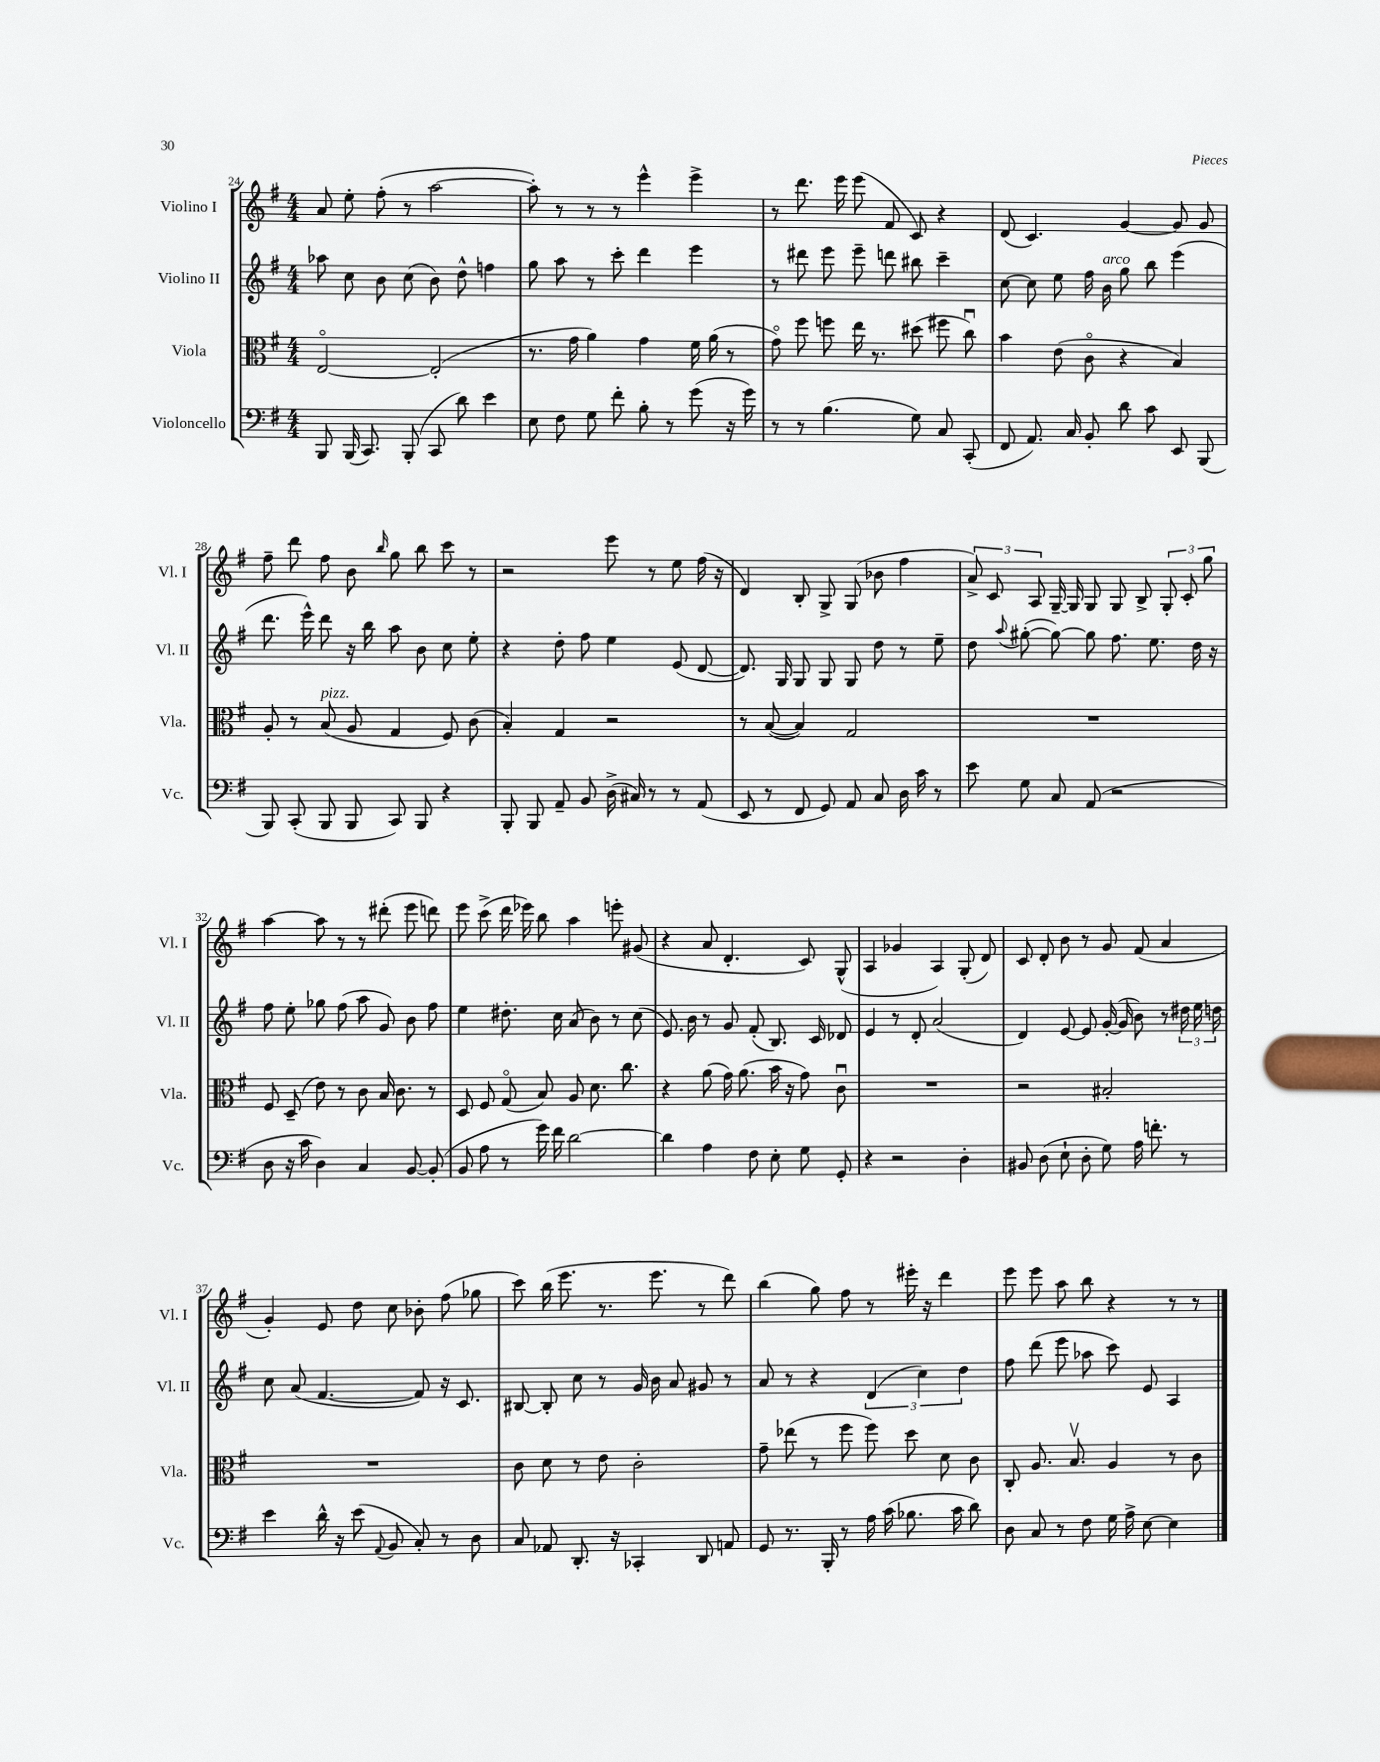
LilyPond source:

<<
\new StaffGroup <<
\new Staff = "s0" \with { instrumentName = "Violino I" shortInstrumentName = "Vl. I" } {
    \clef treble \key g \major \numericTimeSignature \time 4/4
    \autoBeamOff a'8 e''8-. fis''8-.( r8 a''2~ |
    a''8-.) r8 r8 r8 e'''4-^ e'''4-> |
    r8 d'''8. e'''16 e'''8( fis'8 c'8) r4 |
    d'8( c'4.) g'4~ g'8 g'8 |
    fis''8-- d'''8 fis''8 b'8 \grace { b''16 } g''8 b''8 c'''8 r8 |
    r2 e'''8 r8 e''8 fis''16( r16 |
    d'4) b8-. g8-> g8( bes'8 fis''4 |
    \tuplet 3/2 { a'8->) c'8 a8 } g16~-- g16 g8 g8 b8-> \tuplet 3/2 { g8-. c'8-. g''8 } |
    a''4~ a''8 r8 r8 dis'''8-.( e'''8 d'''8) |
    e'''8 c'''8->( d'''16 ees'''16) b''8 a''4 e'''8-. gis'8( |
    r4 a'8 d'4.-. c'8) g8-^( |
    a4 ges'4 a4) g8-.( d'8) |
    c'8 d'8-. b'8 r8 g'8 fis'8( a'4 |
    g'4-.) e'8 d''8 c''8 bes'8-. fis''8( ges''8 |
    c'''8) b''16( e'''8. r8. e'''8. r8 d'''8) |
    b''4( g''8) fis''8 r8 eis'''16-. r16 d'''4 |
    e'''8 e'''8 a''8 b''8 r4 r8 r8 \bar "|." |
}
\new Staff = "s1" \with { instrumentName = "Violino II" shortInstrumentName = "Vl. II" } {
    \clef treble \key g \major \numericTimeSignature \time 4/4
    \autoBeamOff aes''8 c''8 b'8 c''8( b'8) d''8-^ f''4 |
    g''8 a''8 r8 c'''8-. d'''4 e'''4 |
    r8 dis'''8 e'''8 e'''8-- d'''8 bis''8 c'''4-- |
    c''8~ c''8 e''8 fis''16 b'16^\markup { \italic "arco" } g''8 b''8 e'''4( |
    d'''8. e'''16-^) d'''8 r16 b''16 a''8 b'8 c''8 e''8-. |
    r4 d''8-. fis''8 e''4 e'8( d'8~ |
    d'8.) g16 g8 g8 g8 d''8 r8 e''8-- |
    d''8 \appoggiatura { a''8 } gis''8~-.( gis''8~) gis''8 fis''8. e''8. d''16 r16 |
    fis''8 e''8-. ges''8 fis''8( a''8 g'8) b'8 fis''8 |
    e''4 dis''8.-. c''16 a'8( b'8) r8 c''8( |
    e'8.) b'16 r8 g'8 fis'8-.( b8.) c'16 des'8 |
    e'4 r8 d'8-. a'2( |
    d'4) e'8~ e'8 g'16~-.( g'16 b'8) r8 \tuplet 3/2 { dis''16 e''16 d''16 } |
    c''8 a'8( fis'4.~ fis'8) r16 c'8. |
    bis8~ bis8-. c''8 r8 g'16 b'16 a'8 gis'8 r8 |
    a'8 r8 r4 \tuplet 3/2 { d'4( c''4) d''4 } |
    fis''8 d'''8( e'''8 aes''8 c'''8) e'8 a4 \bar "|." |
}
\new Staff = "s2" \with { instrumentName = "Viola" shortInstrumentName = "Vla." } {
    \clef alto \key g \major \numericTimeSignature \time 4/4
    \autoBeamOff e2~\flageolet e2-.( |
    r8. g'16 a'4) g'4 fis'16 a'16( r8 |
    g'8\flageolet) fis''8 f''8 e''16 r8. dis''8( fis''8 c''8\downbow) |
    b'4 e'8( c'8\flageolet r4 b4) |
    a8-. r8 b8^\markup { \italic "pizz." }( a8 g4 fis8) c'8( |
    b4-.) g4 r2 |
    r8 b8~( b4) g2 |
    R1 |
    fis8 d8--( e'8) r8 c'8 b16 c'8. r8 |
    d8 fis8 g8\flageolet( b8) a8 d'8. c''8. |
    r4 a'8( g'16) a'8.( b'16 r16 g'8) c'8\downbow |
    R1 |
    r2 bis2-. |
    R1 |
    c'8 d'8 r8 e'8 c'2-. |
    g'8-- ees''8( r8 fis''8 fis''8) d''8 d'8 c'8 |
    c8-. a8. b8.\upbow a4 r8 c'8 \bar "|." |
}
\new Staff = "s3" \with { instrumentName = "Violoncello" shortInstrumentName = "Vc." } {
    \clef bass \key g \major \numericTimeSignature \time 4/4
    \autoBeamOff b,,8 b,,16( c,8.) b,,8-.( c,8 d'8) e'4 |
    e8 fis8 g8 fis'8-. b8-. r8 g'8( r16 g'16) |
    r8 r8 b4.( g8) c8 c,8-.( |
    fis,8 a,8.) c16 b,8-. d'8 c'8 e,8 b,,8( |
    b,,8) c,8-.( b,,8 b,,8 c,8) b,,8 r4 |
    b,,8-. b,,8 a,8-- b,8 d16->( cis16) r8 r8 a,8( |
    e,8 r8 fis,8 g,8) a,8 c8 d16 c'16 r8 |
    e'8 g8 c8 a,8( r2 |
    d8 r16 c'16 d4) c4 b,8~ b,8-.( |
    b,8 a8 r8 g'16) fis'16 d'2~ |
    d'4 a4 fis8 e8-. g8 g,8-. |
    r4 r2 d4-. |
    bis,8 d8( e8-! d8-. g8) a16 f'8.-. r8 |
    e'4 d'16-^ r16 e'8( \appoggiatura { a,8 } b,8 c8-.) r8 d8 |
    c8 aes,8 d,8.-. r16 ces,4-. d,8 a,8 |
    g,8 r8. b,,16-. r8 a16 c'16( bes8. c'16 d'8) |
    d8 c8 r8 fis8 g16 a16-> e8~ e4 \bar "|." |
}
>>
>>
\layout { \context { \Score currentBarNumber = #24 } }
